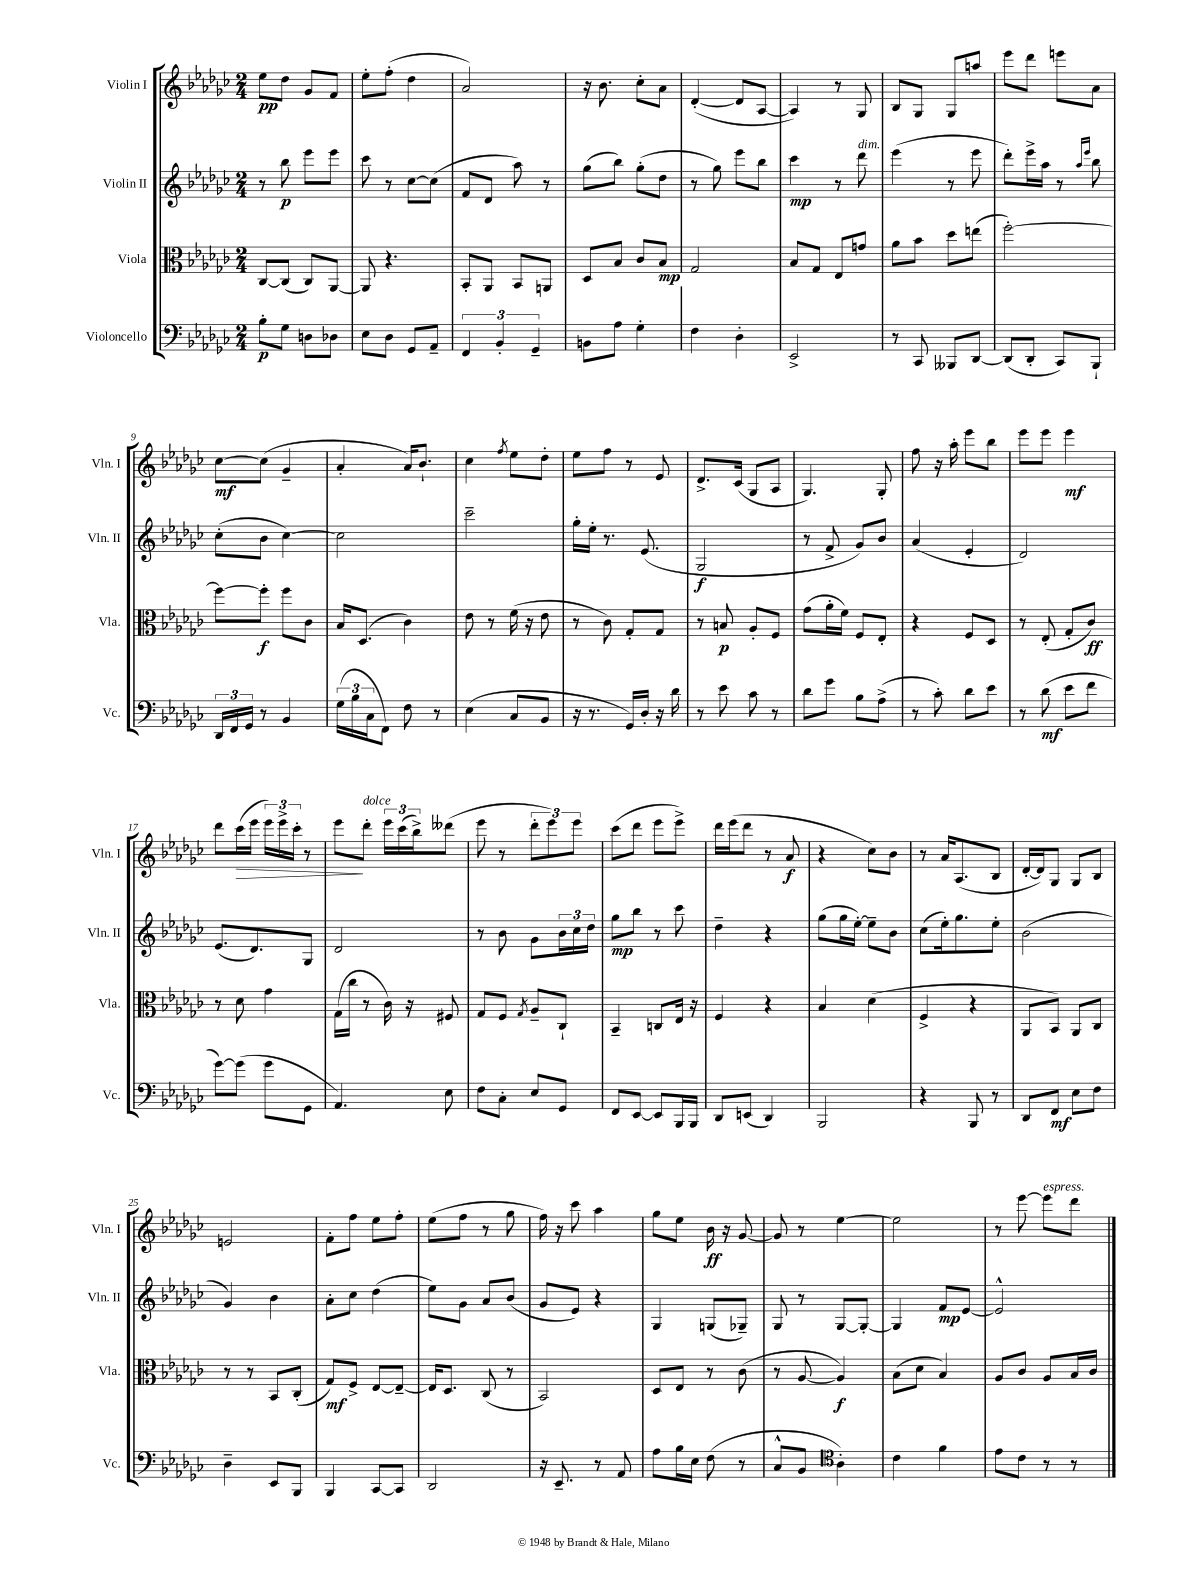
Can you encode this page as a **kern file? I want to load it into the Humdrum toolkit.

**kern	**kern	**kern	**kern
*staff4	*staff3	*staff2	*staff1
*clefF4	*clefC3	*clefG2	*clefG2
*k[b-e-a-d-g-c-]	*k[b-e-a-d-g-c-]	*k[b-e-a-d-g-c-]	*k[b-e-a-d-g-c-]
*M2/4	*M2/4	*M2/4	*M2/4
8B-'\L	[8C-/L	8r	8ee-\L
8G-\J	(8C-/]J	8bb-\	8dd-\J
8D\L	8C-/L)	8eee-\L	8g-/L
8D-\J	[8AA-/J	8eee-\J	8f/J
=	=	=	=
8E-\L	8AA-/]	8ccc-\	8ee-'\L
8D-\J	4.r	8r	(8ff'\J
8GG-/L	.	[8cc-\L	4dd-\
8AA-~/J	.	(8cc-\]J	.
=	=	=	=
6FF/	8BB-'/L	8f/L	2a-/)
.	8AA-/J	8d-/J	.
6BB-'/	.	.	.
.	8BB-/L	8aa-\)	.
6GG-~/	.	.	.
.	8AA/J	8r	.
=	=	=	=
8BB\L	8D-/L	(8gg-\L	16r
.	.	.	8.b-\
8A-\J	8B-/J	8bb-\J)	.
4G-'\	8c-/L	(8gg-'\L	8cc-'\L
.	8B-/J	8dd-\J	8a-\J
=	=	=	=
4F\	2G-/	8r	([4d-'/
.	.	8gg-\)	.
4D-'\	.	8eee-\L	8d-/]L
.	.	8bb-\J	[8A-/J
=	=	=	=
2EE-^/	8B-/L	4ccc-\	4A-/])
.	8G-/J	.	.
.	8E-/L	8r	8r
.	8g/J	8ddd-\	8G-/
=	=	=	=
8r	8a-\L	(4eee-\	8B-/L
8CC-/	8b-\J	.	8G-/J
8BBB--/L	8dd-\L	8r	8G-/L
[8DD-/J	(8ee\J	8eee-\	8aa/J
=	=	=	=
(8DD-/]L	[2ff'\)	8ddd-'\L)	8eee-\L
8DD-'/J	.	16eee-^\L	8ddd-\J
.	.	16aa-\JJ	.
8CC-/L)	.	8r	8eee\L
.	.	16qqaa-/LL	.
.	.	16qqeee-/JJ	.
8BBB-`/J	.	8bb-\	8a-\J
=	=	=	=
24DD-/LL	8ff\_L	(8cc-'\L	[8cc-\L
24FF/	.	.	.
24GG-/JJ	.	.	.
8r	8ff'\]J	8b-\J	(8cc-\]J
4BB-/	8ff\L	[4cc-\)	4g-~/
.	8c-\J	.	.
=	=	=	=
(24G-\LL	16B-/LK	2cc-\]	4a-'/
24B-\	.	.	.
.	(8.D-/J	.	.
24C-\J	.	.	.
8FF\J)	.	.	.
8F\	4c-\)	.	16a-/LK)
.	.	.	8.b-`/J
8r	.	.	.
=	=	=	=
(4E-\	8e-\	2ccc-~\	4cc-\
.	8r	.	.
.	.	.	8qff/
8C-/L	(16f\	.	8ee-\L
.	16r	.	.
8BB-/J	8e-\	.	8dd-'\J
=	=	=	=
16r	8r	16gg-'\LL	8ee-\L
8.r	.	16ee-'\JJ	.
.	8c-\)	8.r	8ff\J
16GG-/LL)	8G-'/L	.	8r
16D-'/JJ	.	(8.e-/	.
16r	8G-/J	.	8e-/
16d-\	.	.	.
=	=	=	=
8r	8r	2G-/	8.d-^/L
8e-\	8B/	.	.
.	.	.	(16c-/Jk
8c-\	8A-'/L	.	8G-/L
8r	8F/J	.	8A-/J
=	=	=	=
8d-\L	(8g-\L	8r	4.G-/)
8g-\J	16a-'\L	8f^/	.
.	16f\JJ)	.	.
8B-\L	8F/L	8g-/L)	.
(8A-^\J	8E-'/J	8b-/J	8G-'/
=	=	=	=
8r	4r	(4a-/	8ff\
8c-'\)	.	.	16r
.	.	.	16aa-'\
8d-\L	8F/L	4e-'/	8eee-\L
8e-\J	8D-/J	.	8bb-\J
=	=	=	=
8r	8r	2d-/)	8eee-\L
(8d-\	(8E-'/	.	8eee-\J
8e-\L	8G-'/L	.	4eee-\
8f\J	8c-/J)	.	.
=	=	=	=
[8g-\L)	8r	(8.e-/L	8ddd-\L
(8g-\]J	8d-\	.	(16ccc-\L
.	.	8.d-/)	16eee-\JJ
8g-\L	4g-\	.	24eee-\LL)
.	.	.	24eee-^\
.	.	.	24ccc-'\JJ
8GG-\J	.	8G-/J	8r
=	=	=	=
4.AA-/)	(16G-\LL	2d-/	8eee-\L
.	16cc-\JJ	.	.
.	8r	.	8ddd-'\J
.	16c-\)	.	24eee-\LL
.	.	.	(24ccc-\
.	16r	.	.
.	.	.	24bb-^\J)
8E-\	8F#/	.	(8ddd--\J
=	=	=	=
8F\L	8G-/L	8r	8eee-\
8C-'\J	8F/J	8b-\	8r
.	8qG-/	.	.
8E-/L	8A-~/L	8g-\L	12ddd-'\L
.	.	.	12eee-\)
8GG-/J	8C-`/J	24b-\L	.
.	.	24cc-\	12eee-\J
.	.	24dd-\JJ	.
=	=	=	=
8FF/L	4BB-~/	8gg-\L	(8ccc-\L
[8EE-/J	.	8bb-\J	8ddd-\J
8EE-/]L	8C/L	8r	8eee-\L
16BBB-/L	16E-/Jk	8ccc-\	8eee-^\J)
16BBB-/JJ	16r	.	.
=	=	=	=
8DD-/L	4F/	4dd-~\	16ddd-\LL
.	.	.	(16eee-\J
(8EE/J	.	.	8ddd-\J
4DD-/)	4r	4r	8r
.	.	.	8a-/
=	=	=	=
2BBB-/	4B-/	(8gg-\L	4r
.	.	16gg-\L	.
.	.	[16ee-'\JJ)	.
.	(4d-\	8ee-~\]L	8cc-\L)
.	.	8b-\J	8b-\J
=	=	=	=
4r	4F^/	(8cc-\L	8r
.	.	16ee-'\k)	16a-/LK
.	.	8.gg-\	(8.A-/
8BBB-/	4r	.	.
8r	.	8ee-'\J	8B-/J
=	=	=	=
8DD-/L	8AA-/L	(2b-\	[16d-'/LL
.	.	.	16d-/]J)
8FF/J	8BB-/J)	.	8G-/J
8E-\L	8AA-/L	.	8G-/L
8F\J	8C-/J	.	8B-/J
=	=	=	=
4D-~\	8r	4g-/)	2e/
.	8r	.	.
8EE-/L	8BB-/L	4b-\	.
8BBB-/J	(8C-'/J	.	.
=	=	=	=
4BBB-/	8G-/L)	8a-'\L	8f'\L
.	8F^/J	8cc-\J	8ff\J
[8CC-/L	[8E-/L	(4dd-\	8ee-\L
8CC-/]J	8E-~/_J	.	8ff'\J
=	=	=	=
2DD-/	16E-/]LK	8ee-\L)	(8ee-\L
.	8.D-/J	.	.
.	.	8g-\J	8ff\J
.	(8C-/	8a-/L	8r
.	8r	(8b-/J	8gg-\
=	=	=	=
16r	2BB-/)	8g-/L	16ff\)
8.EE-~/	.	.	16r
.	.	8e-/J)	8ccc-\
8r	.	4r	4aa-\
8AA-/	.	.	.
=	=	=	=
8A-\L	8D-/L	4G-/	8gg-\L
16B-\L	8E-/J	.	8ee-\J
16E-\JJ	.	.	.
(8F\	8r	(8G/L	16b-\
.	.	.	16r
8r	(8c-\	8G-~/J)	[8g-/
=	=	=	=
8C-^^/L	8r	8G-/	8g-/]
8BB-/J	[8A-/	8r	8r
*clefC4	*	*	*
4A-'\)	4A-/])	[8G-/L	[4ee-\
.	.	8G-'/_J	.
=	=	=	=
4c-\	(8B-\L	4G-/]	2ee-\]
.	8d-\J	.	.
4f\	4B-/)	8f/L	.
.	.	[8e-/J	.
=	=	=	=
8e-\L	8A-/L	2e-^^/]	8r
8c-\J	8c-/J	.	[8eee-\
8r	8A-/L	.	8eee-\]L
8r	16B-/L	.	8ddd-\J
.	16c-/JJ	.	.
==	==	==	==
*-	*-	*-	*-
